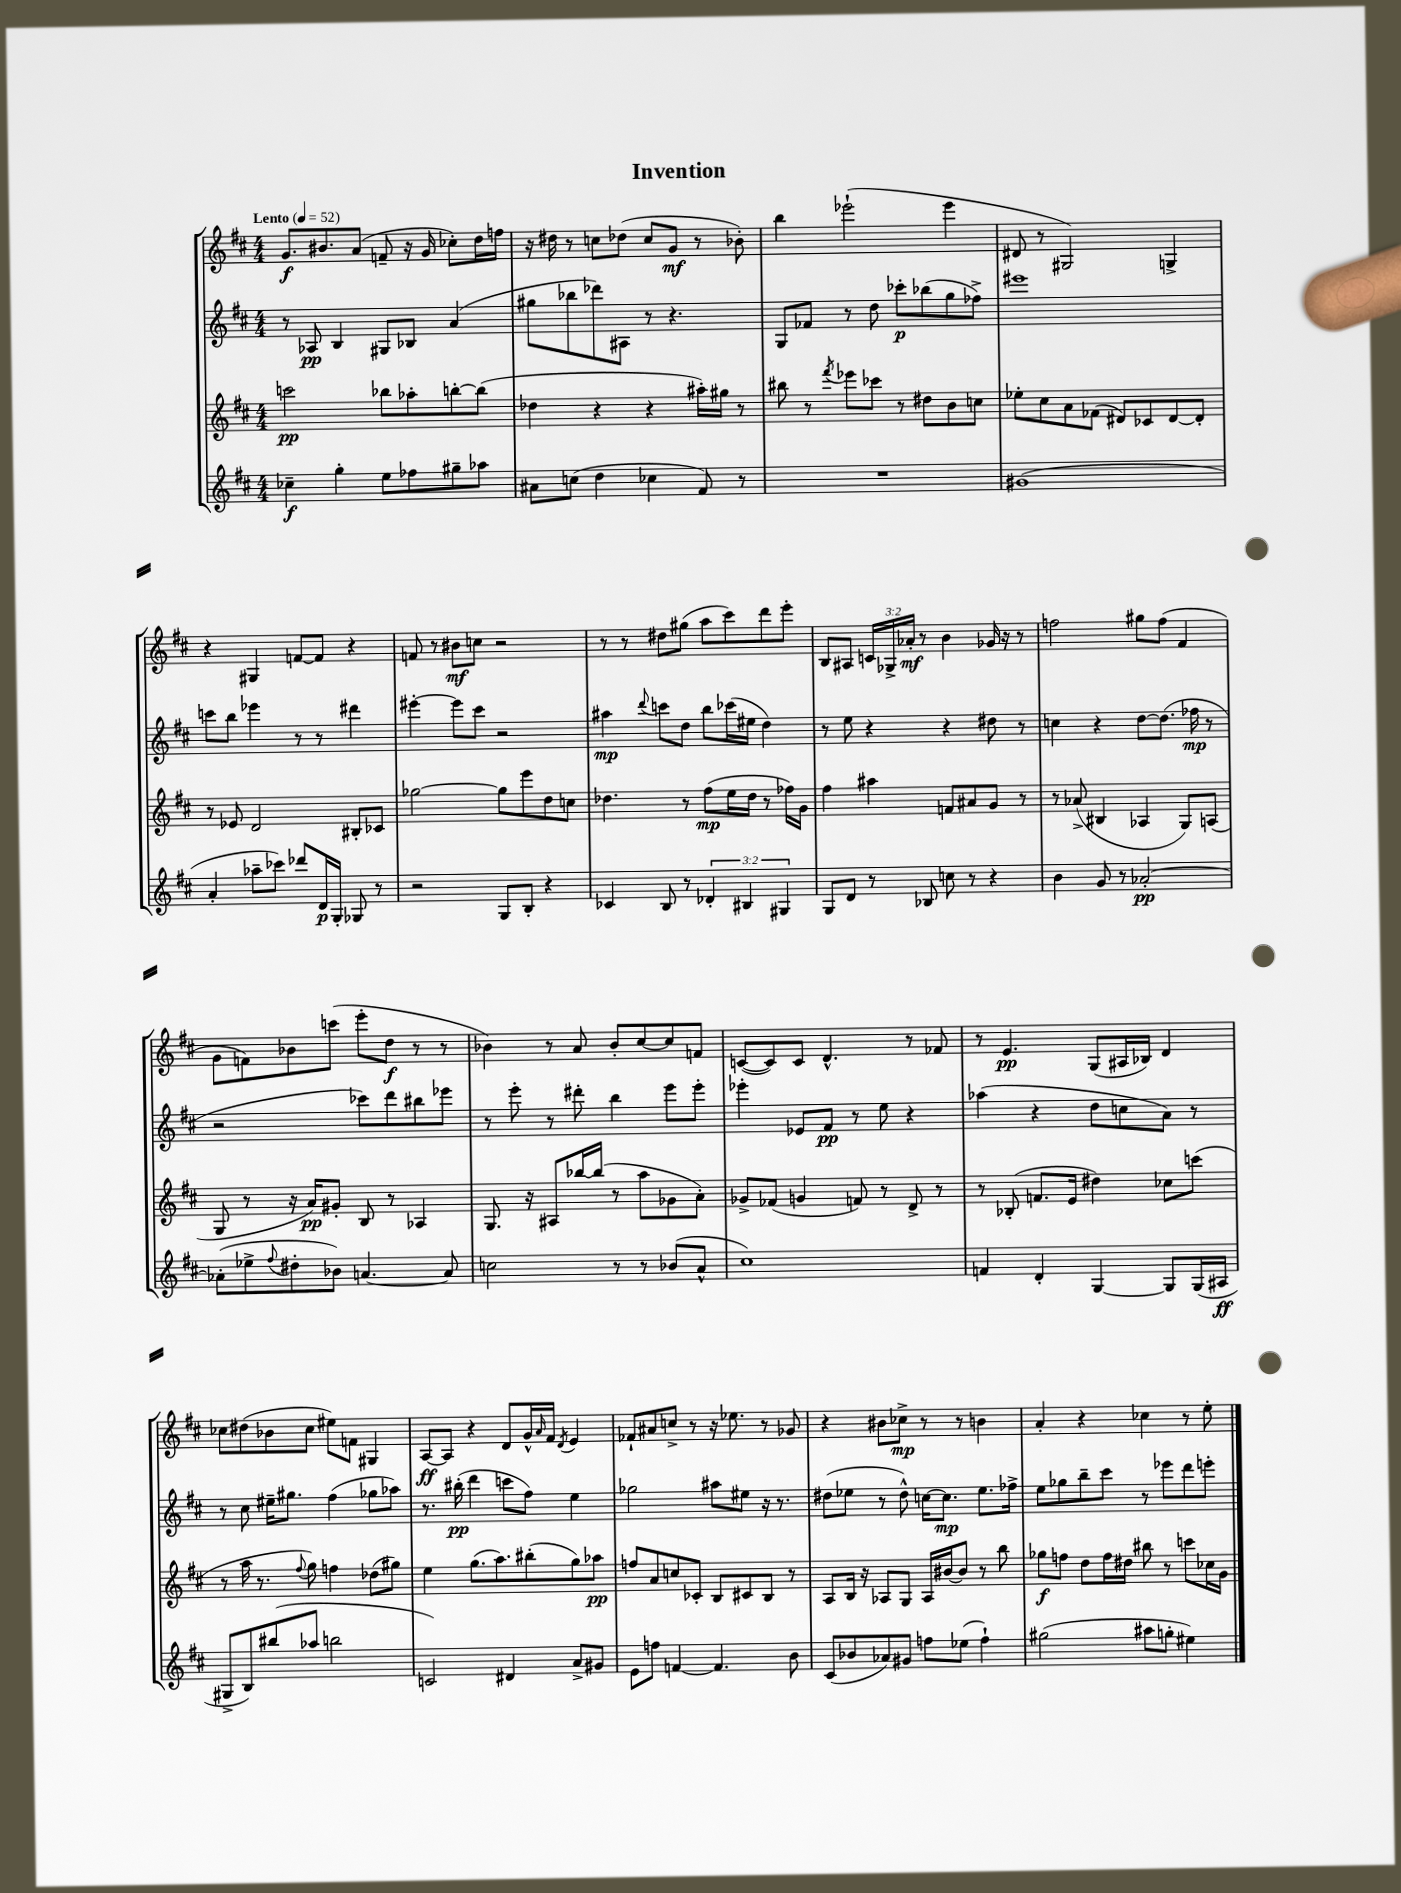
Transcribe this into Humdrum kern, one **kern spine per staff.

**kern	**kern	**kern	**kern
*staff4	*staff3	*staff2	*staff1
*clefG2	*clefG2	*clefG2	*clefG2
*k[f#c#]	*k[f#c#]	*k[f#c#]	*k[f#c#]
*M4/4	*M4/4	*M4/4	*M4/4
*MM52	*MM52	*MM52	*MM52
4cc-~	2ccc	8r	8.g
.	.	8A-	.
.	.	.	8.b#
4gg'	.	4B	.
.	.	.	(8a
8ee	8bb-	8G#	8f~
8ff-	8aa-'	8B-	16r
.	.	.	16g
8gg#~	[8bb'	(4a	8cc-')
8aa-	(8bb]	.	16dd
.	.	.	16ff
=	=	=	=
8a#	4dd-	8gg#	16r
.	.	.	16dd#
(8cc	.	8bb-	8r
4dd	4r	8ddd-)	8cc
.	.	8A#	(8dd-
4cc-	4r	8r	8cc
.	.	4.r	8g
8f#)	16aa#')	.	8r
.	16gg#	.	.
8r	8r	.	8b-')
=	=	=	=
1r	8bb#	8G	4bb
.	8r	8f-	.
.	8qfff#	.	.
.	8eee-	8r	(2eee-`
.	8ccc-	8dd	.
.	8r	8ccc-'	.
.	8dd#	(8bb-	.
.	8b	8gg	4eee-
.	8cc	8ff-^)	.
=	=	=	=
(1g#	8ee-'	1eee#	8d#
.	8cc#	.	8r
.	8a	.	2G#)
.	(8f-	.	.
.	8d#)	.	.
.	8c-	.	.
.	[8d#	.	4G^
.	8d#']	.	.
=	=	=	=
4a'	8r	8ccc	4r
.	8e-	8bb	.
8aa-~	2d	4eee-	4G#
8ccc-)	.	.	.
8ddd-	.	8r	[8f
16d	.	8r	8f]
16G'	.	.	.
8G-	8B#'	4ddd#	4r
8r	8c-	.	.
=	=	=	=
2r	[2gg-	[4eee#'	8f
.	.	.	8r
.	.	8eee#]	8b#
.	.	8ccc#	8cc
8G	8gg-]	2r	2r
8B'	8eee	.	.
4r	8dd	.	.
.	8cc	.	.
=	=	=	=
4c-	4.dd-	4aa#	8r
.	.	.	8r
.	.	8qqddd	.
8B	.	8ccc	8dd#
8r	8r	8dd	(8gg#
6d-'	(8ff#	8bb	8aa
.	16ee	(16ccc-	8ccc#)
6B#	.	.	.
.	16dd-	16ee#	.
.	8r	4dd)	8ddd
6G#	.	.	.
.	16ff-)	.	8eee'
.	16g	.	.
=	=	=	=
8G	4ff#	8r	8B
8d	.	8ee	8A#
8r	4aa#	4r	24c
.	.	.	24G-^
.	.	.	24a-'
8B-	.	.	8r
8cc	8f	4r	4b
8r	8a#	.	.
4r	8g	8dd#	16g-
.	.	.	16r
.	8r	8r	8r
=	=	=	=
4b	8r	4cc	2ff
.	(8a-^	.	.
8g	4B#	4r	.
8r	.	.	.
[2a-'	4A-	[8dd	8gg#
.	.	(8.dd]	(8ff
.	8G)	.	4f#
.	.	16ff-	.
.	(8A	8r	.
=	=	=	=
(8a-']	8G	2r	8g
8ee-^	8r	.	8f)
8qqff#	.	.	.
8dd#'	16r	.	8b-
.	16a)	.	.
8b-)	8g#'	.	(8ccc
[4.a	8B	8ccc-)	8eee'
.	8r	8ddd	8dd
.	4A-	8bb#	8r
8a]	.	8eee-	8r
=	=	=	=
2cc	8.G	8r	4b-)
.	.	8eee'	.
.	16r	.	.
.	8A#	8r	8r
.	[16bb-	8ddd#'	8a
.	(16bb-]	.	.
8r	8r	4bb	8b-'
8r	8aa	.	[8cc#
(8b-	8g-	8eee	8cc#]
8a^^	8a')	8eee'	8f
=	=	=	=
1cc#)	8g-^	4eee-'	([8c
.	(8f-	.	8c])
.	4g	8e-	8c
.	.	8f#	4.d^^
.	8f)	8r	.
.	8r	8ee	.
.	8d^	4r	8r
.	8r	.	8f-
=	=	=	=
4f	8r	(4aa-	8r
.	(8B-'	.	4.e
4d'	8.f	4r	.
.	16e	.	.
[4G	4dd#)	8dd	(8G
.	.	8cc	16A#
.	.	.	16B-)
8G]	8cc-	8a)	4d
(16G	(8ccc	8r	.
16A#	.	.	.
=	=	=	=
8G#^	8r	8r	8cc-
8B)	16aa	8cc#	(8dd#
.	8.r	.	.
(8bb#	.	16ee#~	8b-
.	.	8.gg#	.
.	8qqff#	.	.
8aa-	8gg)	.	8cc-
2bb	4ff	(4ff#	8ee#)
.	.	.	8f
.	(8dd-	8gg-	4G#
.	8gg#)	8aa-)	.
=	=	=	=
2c)	4ee	8.r	[8A
.	.	.	8A]
.	.	(16bb#'	.
.	(8.gg	4ddd	4r
.	8.aa)	.	.
4d#	.	8ccc	8d
.	(8bb#'	8ff#)	16g^^
.	.	.	16qqa
.	.	.	16f#
.	.	.	8qd
8a^	8gg)	4ee	4e
8g#	8aa-	.	.
=	=	=	=
8e	8ff	2gg-	8f-`
8ff	8a	.	8a#
[4f	8cc	.	8cc^
.	8c-'	.	8r
4.f]	8B	8aa#	16r
.	.	.	8.ee-
.	8c#	8ee#	.
.	8B	16r	8r
.	.	8.r	.
8b	8r	.	8g-
=	=	=	=
(8c#	8A	(8dd#	4r
8b-	16B	8ee-	.
.	16r	.	.
8a-)	8A-	8r	8b#
8g#	8G	8dd#^^)	8cc-^
8ff	16A-	[16cc	8r
.	[16b#	8.cc]	.
(8ee-	8b#]	.	8r
4ff`)	8r	8.ee-	4b
.	8bb	.	.
.	.	16ff-^	.
=	=	=	=
(2gg#	8gg-	8ee	4a'
.	8ff	8gg-	.
.	8dd	8bb~	4r
.	16ff	8ccc#	.
.	16dd#	.	.
8aa#	8bb#	8r	4cc-
8gg'	8r	8eee-	.
4ee#)	8ccc	8ddd	8r
.	16cc-	8eee'	8ee'
.	16g	.	.
==	==	==	==
*-	*-	*-	*-
